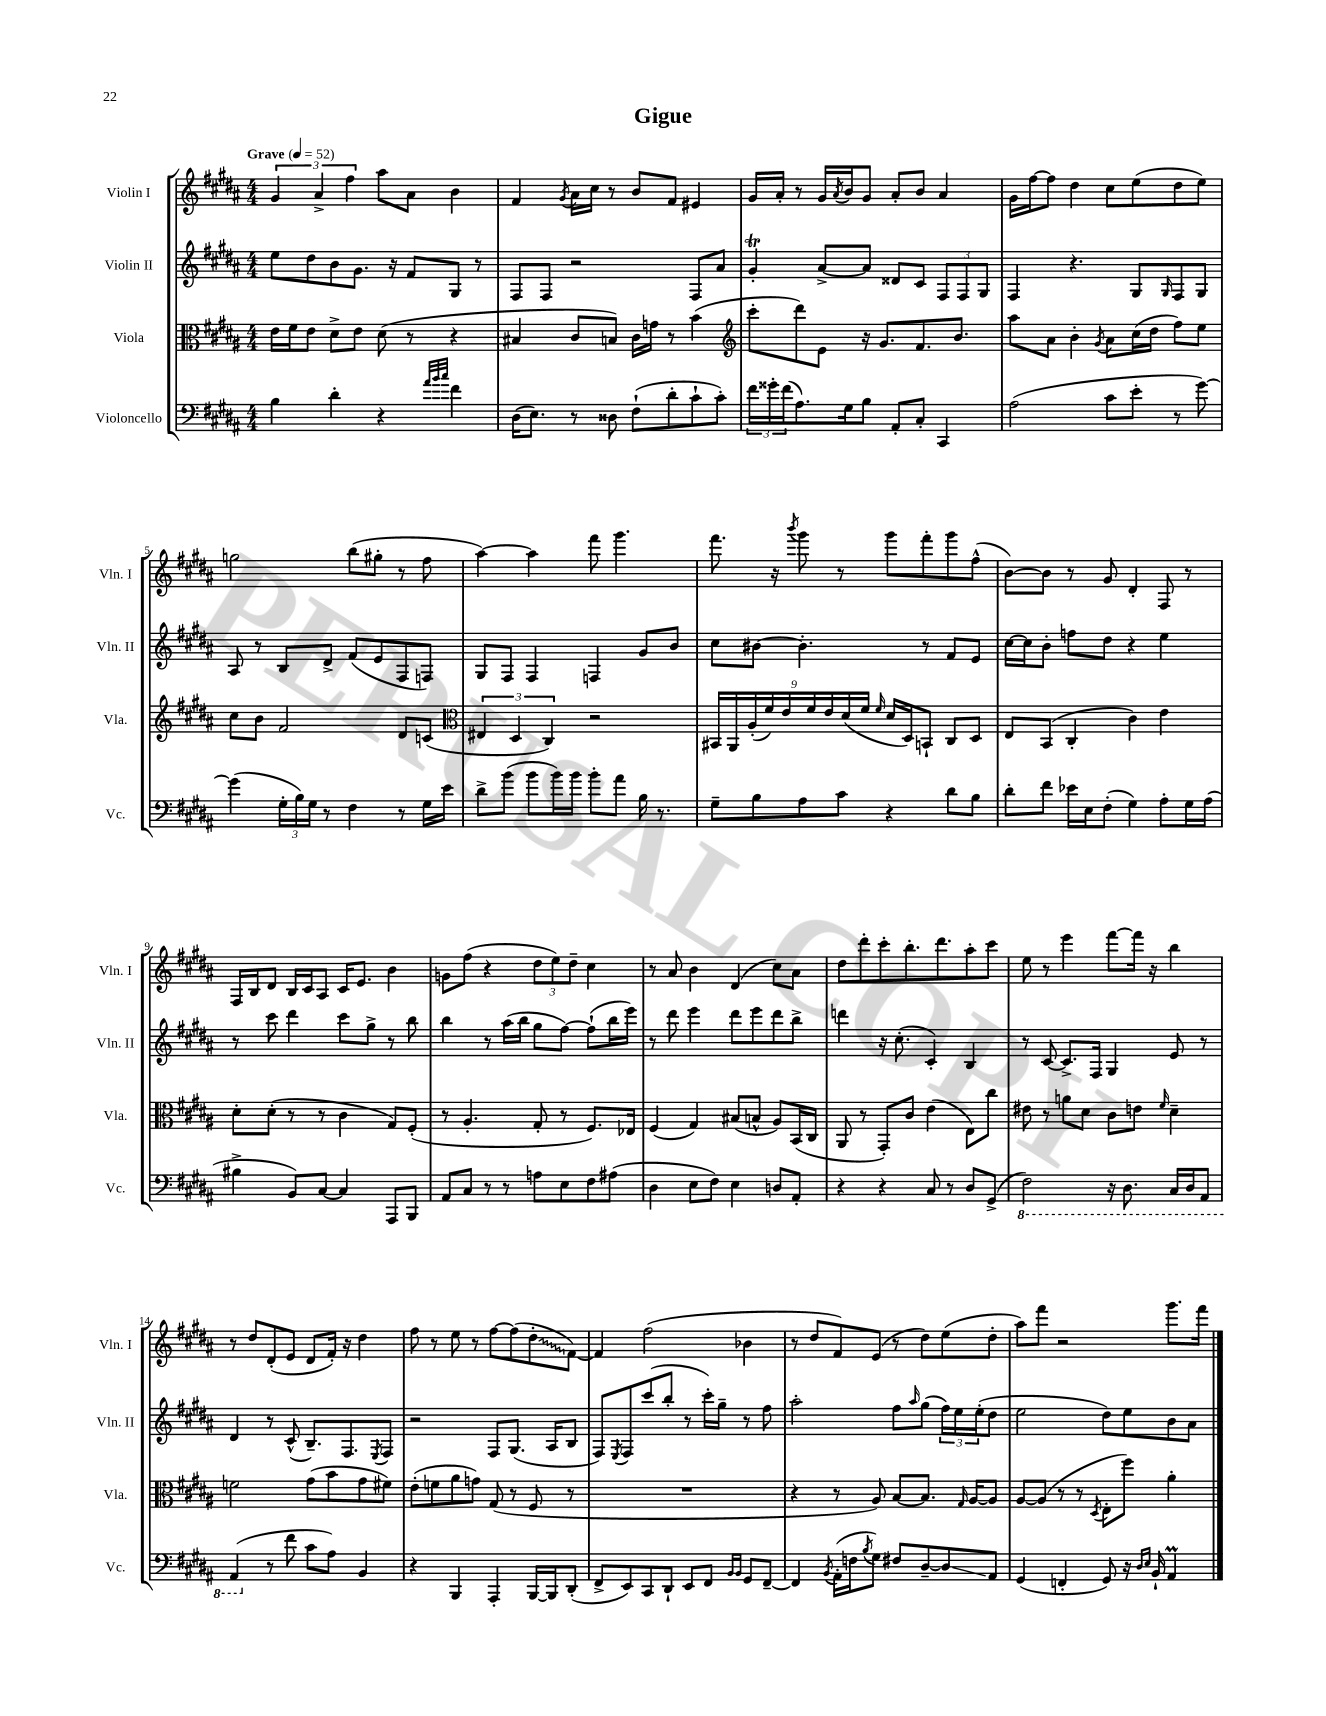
\header { title = "Gigue" }
<<
\new StaffGroup <<
\new Staff = "s0" \with { instrumentName = "Violin I" shortInstrumentName = "Vln. I" } {
    \clef treble \key b \major \numericTimeSignature \time 4/4 \tempo "Grave" 4 = 52
    \tuplet 3/2 { gis'4 ais'4-> fis''4 } ais''8 ais'8 b'4 |
    fis'4 \acciaccatura { gis'8 } ais'16 cis''16 r8 b'8 fis'8 eis'4 |
    gis'16 ais'16-. r8 gis'16 \acciaccatura { ais'8 } b'16 gis'8 ais'8-. b'8 ais'4 |
    gis'16 fis''16~ fis''8 dis''4 cis''8 e''8( dis''8 e''8) |
    g''2 b''8( gis''8-. r8 fis''8 |
    ais''4~) ais''4 fis'''8 gis'''4. |
    fis'''8. r16 \acciaccatura { b'''8 } gis'''8 r8 gis'''8 fis'''8-. gis'''8 fis''8-^( |
    b'8~) b'8 r8 gis'8 dis'4-. fis8 r8 |
    fis16 b16 dis'8 b16 cis'16 ais8 cis'16 e'8. b'4 |
    g'8 fis''8( r4 \tuplet 3/2 { dis''8 e''8) dis''8-- } cis''4 |
    r8 ais'8 b'4 dis'4( cis''8) ais'8 |
    dis''8 dis'''8-. cis'''8-. b''8.-. dis'''8. ais''8-. cis'''8 |
    e''8 r8 e'''4 fis'''8~ fis'''16 r16 b''4 |
    r8 dis''8 dis'8-.( e'8 dis'8 fis'16-.) r16 dis''4 |
    fis''8 r8 e''8 r8 fis''8~ fis''8( \once \override Glissando.style = #'zigzag dis''8-.\glissando fis'8~) |
    fis'4 fis''2( bes'4 |
    r8 dis''8 fis'8) e'8( r8 dis''8) e''8( dis''8-. |
    ais''8) fis'''8 r2 gis'''8. fis'''16 \bar "|." |
}
\new Staff = "s1" \with { instrumentName = "Violin II" shortInstrumentName = "Vln. II" } {
    \clef treble \key b \major \numericTimeSignature \time 4/4
    e''8 dis''8 b'8 gis'8. r16 fis'8 gis8 r8 |
    fis8 fis8 r2 fis8 ais'8 |
    gis'4-.\trill ais'8~-> ais'8 disis'8 cis'8 \tuplet 3/2 { fis8 fis8 gis8 } |
    fis4 r4. gis8 \grace { gis16 } fis8 gis8 |
    ais8 r8 b8 dis'8-> fis'8( e'8 fis8 f8) |
    gis8 fis8 fis4 f4 gis'8 b'8 |
    cis''8 bis'8~ bis'4.-. r8 fis'8 e'8 |
    cis''16~ cis''16 b'8-. f''8 dis''8 r4 e''4 |
    r8 cis'''8 dis'''4 cis'''8 gis''8-> r8 b''8 |
    b''4 r8 ais''16( b''16 gis''8 fis''8~) fis''8-!( b''16 e'''16) |
    r8 dis'''8 e'''4 dis'''8 e'''8 dis'''8 b''8-> |
    d'''4 r16 cis''8.-.( cis'4-.) b4 |
    r8 cis'8~ cis'8.-> fis16 gis4 e'8 r8 |
    dis'4 r8 cis'8-^( b8.--) fis8. \acciaccatura { e8 } fis8 |
    r2 fis8 gis8.( ais16 b8 |
    fis8) \acciaccatura { e8 } fis8 cis'''8( b''8-. r8 cis'''16-.) gis''16-- r8 fis''8 |
    ais''2-. fis''8 \grace { ais''16 } gis''8( \tuplet 3/2 { fis''16) e''16 e''16-.( } dis''8 |
    e''2 dis''8) e''8 b'8 ais'8 \bar "|." |
}
\new Staff = "s2" \with { instrumentName = "Viola" shortInstrumentName = "Vla." } {
    \clef alto \key b \major \numericTimeSignature \time 4/4
    e'16 fis'16 e'8 dis'8-> e'8 dis'8( r8 r4 |
    bis4 cis'8 b8) cis'16 g'16 r8 b'4( |
    \clef treble cis'''8-. dis'''8) e'8 r16 gis'8. fis'8. b'8. |
    ais''8 ais'8 b'4-. \acciaccatura { gis'8 } ais'8 cis''16( dis''16 fis''8) e''8 |
    cis''8 b'8 fis'2 dis'8 c'8( |
    \clef alto \tuplet 3/2 { eis4 dis4 cis4) } r2 |
    \tuplet 9/8 { bis,16 ais,16 ais16-.( fis'16) e'16 fis'16 e'16 dis'16( fis'16 } \grace { fis'16 } dis'16 dis16) b,8-! cis8 dis8 |
    e8 b,8( cis4-. cis'4) e'4 |
    dis'8-. dis'8-.( r8 r8 cis'4 gis8) fis8-.( |
    r8 ais4.-. gis8-. r8 fis8.) ees16 |
    fis4( gis4) bis8( b8-^ ais8) b,16( cis16 |
    ais,8 r8 gis,8-.) cis'8 e'4( e8) cis''8 |
    eis'8 r8 a'8 dis'8 cis'8 e'8 \grace { fis'16 } dis'4-- |
    f'2 gis'8( b'8 gis'8 fis'8) |
    e'8-.( f'8 ais'8 g'8) gis8( r8 fis8 r8 |
    R1 |
    r4 r8 ais8) b8~ b8. \grace { gis16 } ais16~ ais8 |
    ais8~ ais8( r8 r8 \acciaccatura { dis8 } e8-. fis''8) ais'4-. \bar "|." |
}
\new Staff = "s3" \with { instrumentName = "Violoncello" shortInstrumentName = "Vc." } {
    \clef bass \key b \major \numericTimeSignature \time 4/4
    b4 dis'4-. r4 \grace { ais'32 b'32 cis''32 } fis'4 |
    dis16( e8.) r8 disis8 fis8-!( dis'8-. cis'8-! cis'8-.) |
    \tuplet 3/2 { fis'16 gisis'16-. fis'16( } ais8.) gis16 b8 ais,8-. cis8-. cis,4 |
    ais2( cis'8 e'8-. r8 gis'8~) |
    gis'4( \tuplet 3/2 { gis16-. b16) gis16 } r8 fis4 r8 gis16 e'16 |
    dis'8-> b'8( b'8 b'16) b'16 b'8-. ais'8 b16 r8. |
    gis8-- b8 ais8 cis'8 r4 dis'8 b8 |
    dis'8-. fis'8 ees'16 e16 fis8-.( gis4) ais8-. gis16 ais16( |
    bis4-> b,8) cis8~ cis4 ais,,8 b,,8 |
    ais,8 cis8 r8 r8 a8 e8 fis8 ais8( |
    dis4 e8 fis8) e4 d8 ais,8-. |
    r4 r4 cis8 r8 dis8 gis,8->( |
    \ottava #-1 fis,2) r16 dis,8. cis,16 dis,16 ais,,8 |
    ais,,4( \ottava #0 r8 fis'8 cis'8 ais8) b,4 |
    r4 b,,4 ais,,4-. b,,16~ b,,16 dis,8-.( |
    fis,8-> e,8) cis,8 dis,8-! e,8 fis,8 \grace { b,16 b,16 } gis,8 fis,8~-- |
    fis,4 \acciaccatura { b,8 } ais,16-.( f16 \acciaccatura { b8 } gis8) fis8 dis8~-- dis8\glissando ais,8 |
    gis,4( f,4-. gis,8) r16 \grace { dis16 e16 } b,16-! ais,4\prall \bar "|." |
}
>>
>>
